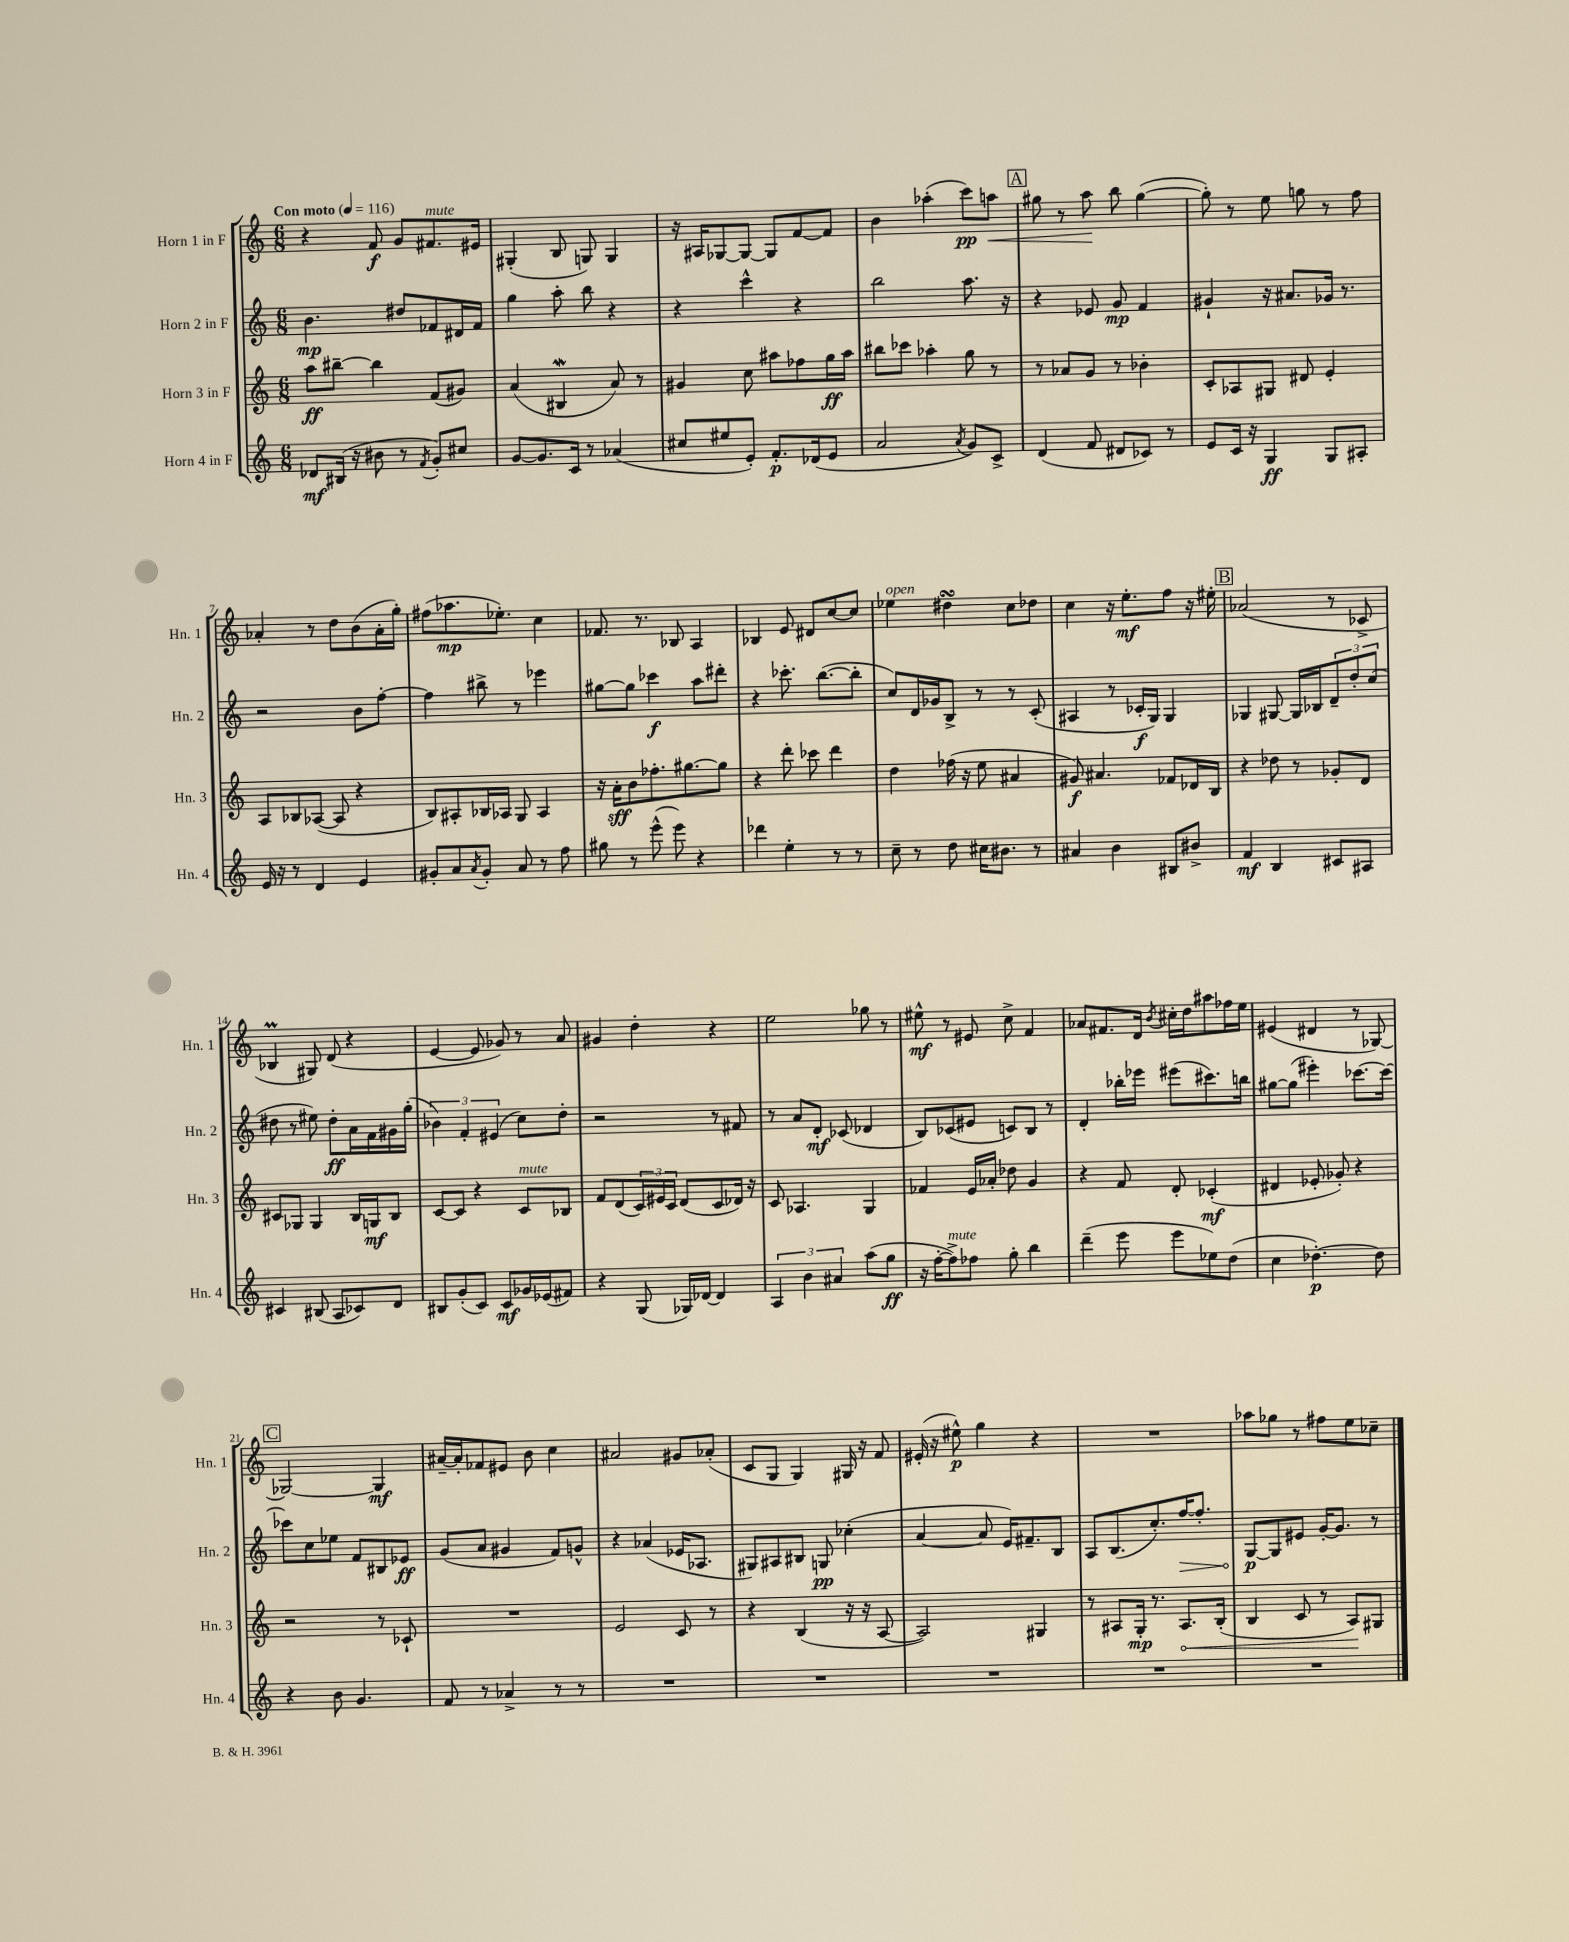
<<
\new StaffGroup <<
\new Staff = "s0" \with { instrumentName = "Horn 1 in F" shortInstrumentName = "Hn. 1" } {
    \clef treble \key c \major \numericTimeSignature \time 6/8 \tempo "Con moto" 4 = 116
    r4 f'8\f g'8 fis'8.^\markup { \italic "mute" } eis'16 |
    gis4-.( b8 g8) g4 |
    r16 ais16 ges8~ ges8~ ges8 f'8~ f'8 |
    b'4 aes''4-.( c'''8\pp) a''8\< |
    \mark \markup { \box "A" } gis''8 r8 a''8\! b''8 gis''4~( |
    gis''8-.) r8 e''8 g''8 r8 f''8 |
    aes'4-. r8 d''8 b'8( aes'16-. g''16-.) |
    fis''8( aes''8.\mp ees''8.-.) c''4 |
    fes'8. r8. bes8 a4 |
    bes4 e'8 dis'8 c''8~ c''8 |
    ees''4^\markup { \italic "open" } dis''4\turn c''8 des''8 |
    c''4 r16 e''8.-.\mf f''8 r16 eis''16-. |
    \mark \markup { \box "B" } aes'2( r8 ces'8-> |
    bes4\prall gis8) d'8( r4 |
    e'4~ e'8 ges'8) r8 a'8 |
    gis'4 d''4-. r4 |
    e''2 ges''8 r8 |
    eis''8-^\mf r8 eis'8 c''8-> f'4 |
    aes'8 fis'8. d'16 \acciaccatura { b'8 } cis''16-. d''16 ais''8 fes''16 e''16 |
    eis'4( dis'4 r8 ges8~) |
    \mark \markup { \box "C" } ges2~ ges4\mf |
    ais'16~-- ais'16-. fes'8 eis'8 b'8 c''4 |
    ais'2 gis'8 aes'8-.( |
    c'8 g8 g4) gis16 r16 f'8 |
    eis'16-.( r16 eis''8-^\p) g''4 r4 |
    R2. |
    aes''8 ges''8 r8 fis''8 e''8 ces''8-- \bar "|." |
}
\new Staff = "s1" \with { instrumentName = "Horn 2 in F" shortInstrumentName = "Hn. 2" } {
    \clef treble \key c \major \numericTimeSignature \time 6/8
    b'4.\mp dis''8 fes'8 dis'16 fes'16 |
    g''4 a''8-. b''8 r4 |
    r4 c'''4-^ r4 |
    b''2 a''8. r16 |
    \mark \markup { \box "A" } r4 ees'8 g'8\mp f'4 |
    gis'4-! r16 ais'8. ges'16 r8. |
    r2 b'8 f''8~-. |
    f''4 bis''8-> r8 ees'''4 |
    gis''8~ gis''8 ces'''4\f a''8 dis'''8-. |
    r4 ces'''8.-. b''8.~( b''8-. |
    c''8) d'16 ges'16 b8-> r8 r8 c'8-.( |
    ais4 r8 ces'16-.\f g16) g4 |
    \mark \markup { \box "B" } ges4 gis8~ gis16 bes16 \tuplet 3/2 { d'8-- d''8-. c''8( } |
    dis''8 r8 eis''8) dis''8-.\ff a'16 f'16 gis'16 g''16-.( |
    \tuplet 3/2 { bes'4) f'4-. eis'4( } c''8) d''8-. |
    r2 r8 fis'8 |
    r8 a'8 d'8-.\mf ces'8( des'4 |
    b8) ces'8( eis'8 c'8) b8 r8 |
    d'4-. bes''16-. ees'''16 eis'''8( cis'''8.) b''16 |
    gis''8~ gis''8( eis'''4-.) ces'''8.~ ces'''16~ |
    \mark \markup { \box "C" } ces'''8 c''8 ees''8 f'8 bis8 ees'8\ff |
    g'8( a'8 gis'4 f'8) g'8-^ |
    r4 aes'4( ees'16 aes8. |
    gis8) ais8 bis8 g8\pp ces''4-.( |
    a'4~ a'8 e'16) fis'8.-- b8 |
    a8 b8.( c''8.-.) \once \override Hairpin.circled-tip = ##t f''16~\> f''8.-. |
    g8~\p\! g8 eis'8 g'16~-. g'8. r8 \bar "|." |
}
\new Staff = "s2" \with { instrumentName = "Horn 3 in F" shortInstrumentName = "Hn. 3" } {
    \clef treble \key c \major \numericTimeSignature \time 6/8
    a''8\ff bis''8~-- bis''4 f'8( gis'8) |
    a'4( bis4\mordent a'8) r8 |
    gis'4 c''8 ais''8 fes''8 g''16\ff ais''16 |
    bis''8 ces'''8 aes''4-. g''8 r8 |
    \mark \markup { \box "A" } r8 aes'8 g'8 r8 bes'4-. |
    c'8-. aes8 gis8 dis'8 e'4-. |
    a8 bes8 aes8~( aes8 r4 |
    b8) ais8-. bes16 aes16 g8 aes4 |
    r16 a'16-.\sff b'8 fes''8.-. gis''8.~ gis''8 |
    r4 d'''8-. ces'''8 d'''4 |
    d''4 fes''16( r16 e''8 ais'4 |
    gis'8\f) ais'4. fes'8 des'16 b16 |
    \mark \markup { \box "B" } r4 des''8 r8 ges'8-. d'8 |
    cis'8 ges8 ges4 b16 g16\mf b8 |
    c'8~ c'8 r4 c'8^\markup { \italic "mute" } bes8 |
    f'8 d'8( \tuplet 3/2 { c'16) eis'16 c'16 } d'8( c'8 des'16) r16 |
    c'8 aes4. g4 |
    fes'4 e'16 aes'16-. des''8 g'4 |
    r4 f'8 d'8-. ces'4-.\mf( |
    dis'4 ees'8-. ges'8-.) r4 |
    \mark \markup { \box "C" } r2 r8 ces'8-! |
    R2. |
    e'2 c'8 r8 |
    r4 b4( r16 r16 a8~ |
    a2) gis4 |
    r8 ais8 g16-.\mp r8. \once \override Hairpin.circled-tip = ##t ais8.\< b16-.( |
    b4 c'8 r8 a8\!) gis8 \bar "|." |
}
\new Staff = "s3" \with { instrumentName = "Horn 4 in F" shortInstrumentName = "Hn. 4" } {
    \clef treble \key c \major \numericTimeSignature \time 6/8
    des'8\mf bis16( r16 bis'8 r8 \acciaccatura { f'8 } g'8-.) cis''8 |
    g'8~ g'8. c'16 r8 aes'4( |
    cis''8 eis''8 e'8-.) f'8.-.\p des'16( e'8 |
    a'2 \acciaccatura { a'8 } g'8) c'8-> |
    \mark \markup { \box "A" } d'4( f'8 dis'8 ces'8) r8 |
    e'8 c'16 r16 g4\ff g8 ais8-. |
    e'16 r16 r8 d'4 e'4 |
    gis'8-. a'8 \acciaccatura { a'8 } gis'8-. a'8 r8 f''8 |
    gis''8 r8 e'''8-^( e'''8) r4 |
    des'''4 e''4-. r8 r8 |
    c''8-- r8 d''8 cis''16 bis'8. r8 |
    ais'4 b'4 bis8 bis'8-> |
    \mark \markup { \box "B" } f'4\mf b4 cis'8 ais8 |
    cis'4 bis8( a8 ces'8) d'8 |
    bis8 g'8-.( c'8) c'8\mf ges'16 ees'16( fis'8) |
    r4 g8( ges16) des'16~ des'4 |
    \tuplet 3/2 { a4 b'4 ais'4 } a''8( g''8\ff |
    r16 f''16~-. f''8->^\markup { \italic "mute" }) fes''8 g''8-. b''4 |
    d'''4--( e'''8 e'''8 ees''8) d''8( |
    c''4 des''4.~-.\p) des''8 |
    \mark \markup { \box "C" } r4 b'8 g'4. |
    f'8 r8 aes'4-> r8 r8 |
    R2. |
    R2. |
    R2. |
    R2. |
    R2. \bar "|." |
}
>>
>>
